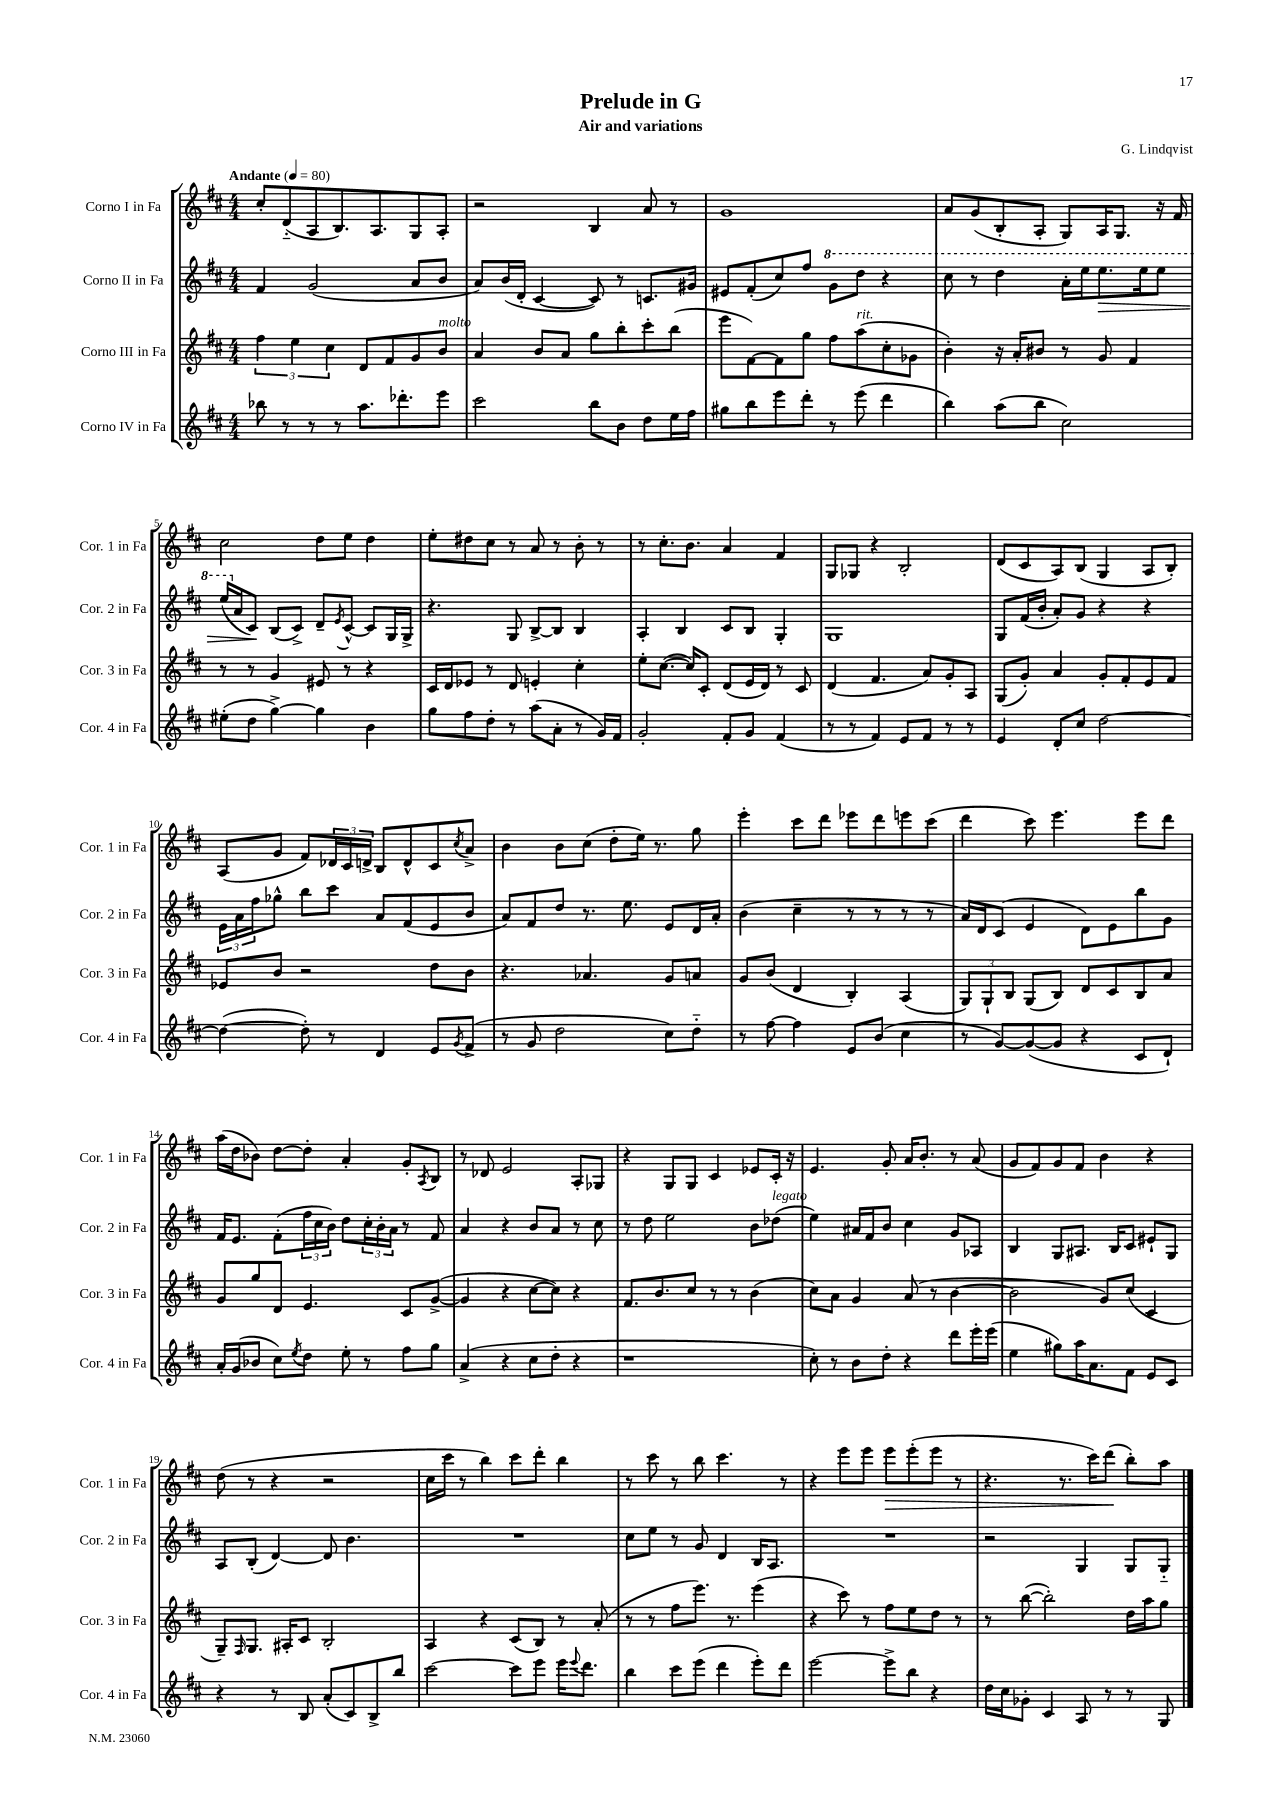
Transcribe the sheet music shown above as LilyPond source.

\header { title = "Prelude in G" composer = "G. Lindqvist" subtitle = "Air and variations" }
<<
\new StaffGroup <<
\new Staff = "s0" \with { instrumentName = "Corno I in Fa" shortInstrumentName = "Cor. 1 in Fa" } {
    \clef treble \key d \major \numericTimeSignature \time 4/4 \tempo "Andante" 4 = 80
    cis''8-. d'8-_( a8 b8.) a8. g8 a8-. |
    r2 b4 a'8 r8 |
    g'1 |
    a'8 g'8( b8-. a8-. g8) a16 g8. r16 fis'16 |
    cis''2 d''8 e''8 d''4 |
    e''8-. dis''8 cis''8 r8 a'8 r8 b'8-. r8 |
    r8 cis''8.-. b'8. a'4 fis'4 |
    g8 ges8 r4 b2-. |
    d'8( cis'8 a8) b8( g4 a8 b8-.) |
    a8( g'8 fis'8) \tuplet 3/2 { des'16 cis'16 d'16-> } b8 d'8-^ cis'8 \acciaccatura { cis''8 } a'8-> |
    b'4 b'8 cis''8( d''8-. e''16) r8. g''8 |
    e'''4-. cis'''8 d'''8 ees'''8 d'''8 e'''8 cis'''8( |
    d'''4 cis'''8) e'''4. e'''8 d'''8 |
    a''16( d''16 bes'8) d''8~ d''8-. a'4-. g'8-. \acciaccatura { a8 } b8 |
    r8 des'8 e'2 a8-. ges8 |
    r4 g8 g8 cis'4 ees'8 cis'16-. r16 |
    e'4. g'8-. a'16 b'8.-. r8 a'8( |
    g'8 fis'8) g'8 fis'8 b'4 r4 |
    d''8( r8 r4 r2 |
    cis''16 cis'''16 r8 b''4) cis'''8 d'''8-. b''4 |
    r8 cis'''8 r8 b''8 cis'''4. r8 |
    r4 e'''8 e'''8 e'''8\> e'''8-.( e'''8 r8 |
    r4. r8. cis'''16) d'''8\!( b''8-.) a''8 \bar "|." |
}
\new Staff = "s1" \with { instrumentName = "Corno II in Fa" shortInstrumentName = "Cor. 2 in Fa" } {
    \clef treble \key d \major \numericTimeSignature \time 4/4
    fis'4 g'2( a'8 b'8 |
    a'8) b'16( d'16-. cis'4~ cis'8) r8 c'8. gis'16 |
    eis'8 fis'8-.( cis''8) fis''8 \ottava #1 g''8 d'''8 r4 |
    cis'''8 r8 d'''4 a''16-. e'''16 e'''8.\> e'''16 e'''8 |
    e'''16( \ottava #0 a'16 cis'8\!) b8( cis'8->) d'8-- \acciaccatura { e'8 } cis'8~-^ cis'8 g16 g16-> |
    r4. g8 b8~-> b8 b4 |
    a4-. b4 cis'8 b8 g4-. |
    g1 |
    g8 fis'16( b'16-. a'8-.) g'8 r4 r4 |
    \tuplet 3/2 { e'16 a'16 fis''16 } ges''8-^ b''8 cis'''8 a'8 fis'8( e'8 b'8 |
    a'8) fis'8 d''8 r8. e''8. e'8 d'16 a'16-. |
    b'4( cis''4-- r8 r8 r8 r8 |
    a'16) d'16 cis'8( e'4 d'8) e'8 b''8 g'8 |
    fis'16 e'8. fis'8-.( \tuplet 3/2 { fis''16 cis''16 b'16) } d''8 \tuplet 3/2 { cis''16-. b'16-. a'16 } r8 fis'8 |
    a'4 r4 b'8 a'8 r8 cis''8 |
    r8 d''8 e''2 b'8 des''8^\markup { \italic "legato" }( |
    e''4) ais'16 fis'16 b'8 cis''4 g'8 aes8 |
    b4 g8 ais8. b16 cis'8 eis'8-! g8 |
    a8 b8-.( d'4~) d'8 b'4. |
    R1 |
    cis''8 e''8 r8 g'8 d'4 b16 a8. |
    R1 |
    r2 g4 g8 g8-_ \bar "|." |
}
\new Staff = "s2" \with { instrumentName = "Corno III in Fa" shortInstrumentName = "Cor. 3 in Fa" } {
    \clef treble \key d \major \numericTimeSignature \time 4/4
    \tuplet 3/2 { fis''4 e''4 cis''4 } d'8 fis'8 g'8 b'8^\markup { \italic "molto" } |
    a'4 b'8 a'8 g''8 b''8-. cis'''8-. b''8( |
    e'''8 fis'8~) fis'8 g''8 fis''8 a''8^\markup { \italic "rit." }( cis''8-. ges'8 |
    b'4-.) r16 a'16-. bis'8 r8 g'8 fis'4 |
    r8 r8 g'4 eis'8 r8 r4 |
    cis'16 d'16 ees'8 r8 d'8 e'4-. cis''4-. |
    e''8-. cis''8.~( cis''16) cis'8-. d'8( e'16 d'16) r8 cis'8 |
    d'4( fis'4. a'8) g'8-. a8 |
    g8( g'8-.) a'4 g'8-. fis'8-. e'8 fis'8 |
    ees'8 b'8 r2 d''8 b'8 |
    r4. aes'4. g'8 a'8 |
    g'8 b'8( d'4 b4-.) a4( |
    \tuplet 3/2 { g8) g8-! b8 } g8( b8) d'8 cis'8 b8 a'8 |
    g'8 g''8 d'8 e'4. cis'8 g'8~->( |
    g'4 r4 cis''8~ cis''8) r4 |
    fis'8. b'8. cis''8 r8 r8 b'4( |
    cis''8) a'8 g'4 a'8( r8 b'4~ |
    b'2 g'8) cis''8( cis'4 |
    g8--) \grace { fis16 } g8. ais16-. cis'8 b2-. |
    a4 r4 cis'8( b8) r8 a'8-.( |
    r8 r8 fis''8 e'''8.) r8. e'''4( |
    r4 cis'''8) r8 fis''8 e''8 d''8 r8 |
    r8 b''8~( b''2-.) d''16 a''16 g''8 \bar "|." |
}
\new Staff = "s3" \with { instrumentName = "Corno IV in Fa" shortInstrumentName = "Cor. 4 in Fa" } {
    \clef treble \key d \major \numericTimeSignature \time 4/4
    bes''8 r8 r8 r8 a''8. des'''8.-. e'''8 |
    cis'''2 b''8 b'8 d''8 e''16 fis''16 |
    gis''8 b''8 e'''8 d'''8-. r8 e'''8( d'''4 |
    b''4) a''8( b''8 cis''2) |
    eis''8-.( d''8 g''4~->) g''4 b'4 |
    g''8 fis''8 d''8-. r8 a''8( a'8-. r8 g'16) fis'16 |
    g'2-. fis'8-. g'8 fis'4( |
    r8 r8 fis'4) e'8 fis'8 r8 r8 |
    e'4 d'8-. cis''8 d''2~ |
    d''4~( d''8-.) r8 d'4 e'8 \acciaccatura { g'8 } fis'8->( |
    r8 g'8 d''2 cis''8) d''8-_ |
    r8 fis''8~ fis''4 e'8 b'8( cis''4 |
    r8 g'8~) g'8~( g'8 r4 cis'8 d'8-!) |
    a'16-. g'16( bes'8 cis''8) \acciaccatura { e''8 } d''8 e''8-. r8 fis''8 g''8 |
    a'4->( r4 cis''8 d''8-. r4 |
    r1 |
    cis''8-.) r8 b'8 d''8-. r4 d'''8 e'''16-. e'''16( |
    e''4 gis''8) a''16 a'8. fis'8 e'8 cis'8 |
    r4 r8 b8 a'8-.( cis'8) b8-> b''8 |
    cis'''2~ cis'''8 e'''8 e'''16 \appoggiatura { e'''8 } d'''8. |
    b''4 cis'''8 e'''8( d'''4 e'''8-.) d'''8 |
    e'''2~ e'''8-> b''8 r4 |
    d''16 cis''16 ges'8-. cis'4 a8 r8 r8 g8 \bar "|." |
}
>>
>>
